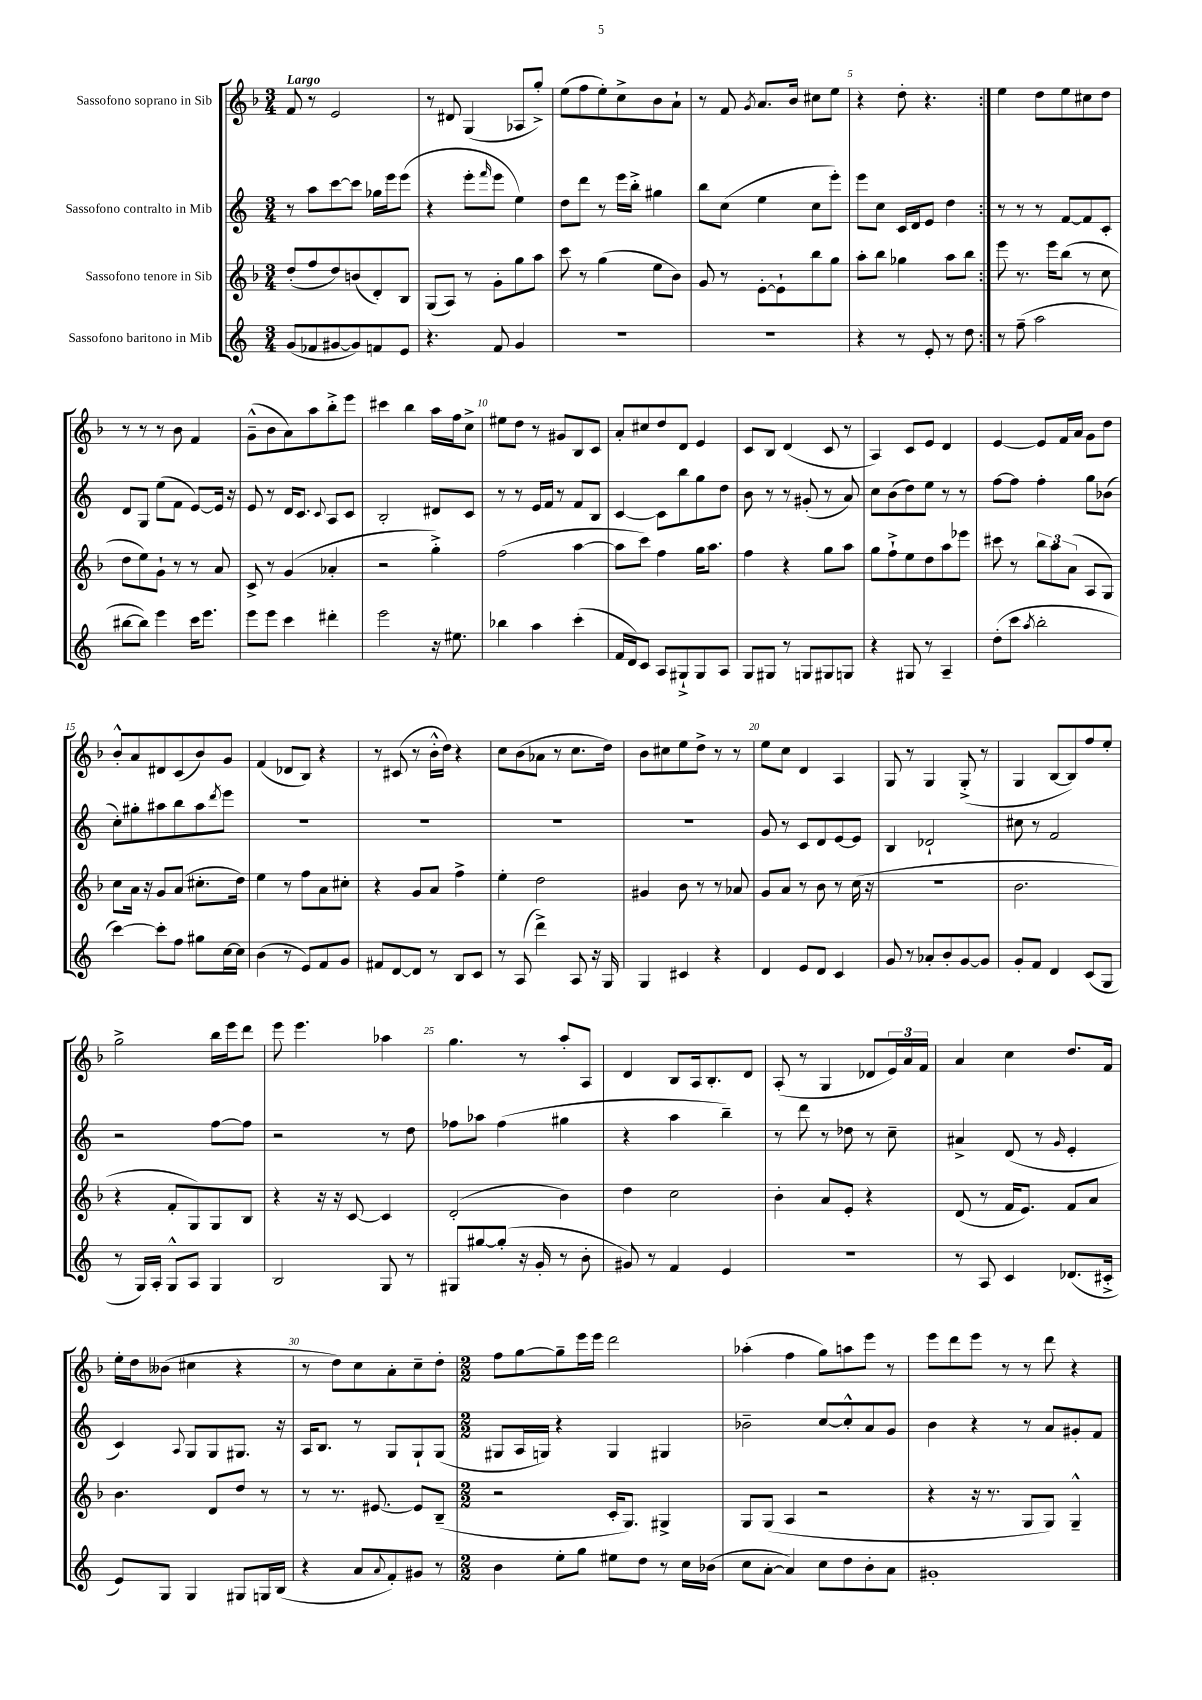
<<
\new StaffGroup <<
\new Staff = "s0" \with { instrumentName = "Sassofono soprano in Sib" } {
    \clef treble \key f \major \numericTimeSignature \time 3/4 \tempo "Largo"
    \repeat volta 2 { f'8 r8 e'2 |
    r8 dis'8 g4( aes8 g''8-.->) |
    e''8( f''8 e''8-.) c''8-> bes'8 a'8-! |
    r8 f'8 \acciaccatura { g'8 } a'8. bes'16 cis''8 e''8 |
    r4 d''8-. r4. | }
    e''4 d''8 e''8 cis''8 d''8 |
    r8 r8 r8 bes'8 f'4 |
    g'8---^( bes'8 a'8) a''8 bes''8-.-> e'''8 |
    cis'''4 bes''4 a''16 f''16 c''8-> |
    eis''8 d''8 r8 gis'8 bes8 c'8 |
    a'8-. cis''8 d''8 d'8 e'4 |
    c'8 bes8 d'4( c'8 r8 |
    a4) c'8 e'8 d'4 |
    e'4~ e'8 f'16 a'16 g'8 d''8 |
    bes'8-.-^ a'8 dis'8 c'8( bes'8) g'8 |
    f'4( des'8 bes8) r4 |
    r8 cis'8( r8 bes'16-.-^ d''16) r4 |
    c''8 bes'8( aes'8 r8 c''8. d''16) |
    bes'8 cis''8 e''8 d''8-> r8 r8 |
    e''8 c''8 d'4 a4 |
    g8 r8 g4 g8-.->( r8 |
    g4 bes8~ bes8) f''8 e''8-. |
    g''2-> bes''16 e'''16 d'''8 |
    e'''8 e'''4. aes''4 |
    g''4. r8 a''8-. a8 |
    d'4 bes8 a16 bes8.-. d'8 |
    a8-.( r8 g4 des'8 \tuplet 3/2 { e'16) a'16 f'16 } |
    a'4 c''4 d''8. f'16 |
    e''16-. d''16 beses'8( cis''4 r4 |
    r8 d''8) c''8 a'8-. c''8-- d''8-. |
    \numericTimeSignature \time 2/2 f''8 g''8~ g''8-- e'''16 e'''16 d'''2 |
    aes''4-.( f''4 g''8) a''8 e'''8 r8 |
    e'''8 d'''8 e'''8 r8 r8 d'''8 r4 \bar "|." |
}
\new Staff = "s1" \with { instrumentName = "Sassofono contralto in Mib" } {
    \clef treble \key c \major \numericTimeSignature \time 3/4
    \repeat volta 2 { r8 a''8 c'''8~ c'''8 ges''16 e'''16 e'''8( |
    r4 e'''8-. \grace { f'''16 } e'''8 e''4) |
    d''8 d'''8 r8 e'''16 b''16-.-> gis''4 |
    b''8 c''8( e''4 c''8 e'''8-.) |
    e'''8 c''8 c'16 d'16 e'8 d''4 | }
    r8 r8 r8 f'8~ f'8 c'8-. |
    d'8 g8 e''8( f'8 e'8~) e'16 r16 |
    e'8 r8 d'16 c'8. \appoggiatura { c'8 } a8 c'8 |
    b2-. dis'8 c'8 |
    r8 r8 e'16 f'16 r8 f'8 b8 |
    c'4~ c'8 b''8 g''8 d''8 |
    b'8 r8 r8 gis'8-.( r8 a'8) |
    c''8 b'8( d''8) e''8 r8 r8 |
    f''8~ f''8 f''4-. g''8 bes'8( |
    c''8-.) gis''8-. ais''8 b''8 ais''8 \acciaccatura { d'''8 } e'''8 |
    R2. |
    R2. |
    R2. |
    R2. |
    g'8 r8 c'8 d'8 e'8~ e'8 |
    b4 des'2-! |
    cis''8 r8 f'2 |
    r2 f''8~ f''8 |
    r2 r8 d''8 |
    fes''8 aes''8 fes''4( gis''4 |
    r4 a''4 b''4--) |
    r8 d'''8 r8 des''8 r8 c''8-- |
    ais'4-> d'8( r8 \grace { g'16 } e'4-. |
    c'4) \appoggiatura { a8 } g8 g8 gis8. r16 |
    a16 b8. r8 g8 g8-! g8( |
    \numericTimeSignature \time 2/2 gis8 a16 g16) r4 g4 gis4 |
    bes'2-- c''8~ c''8-.-^ a'8 g'8 |
    b'4 r4 r8 a'8 gis'8-. f'8 \bar "|." |
}
\new Staff = "s2" \with { instrumentName = "Sassofono tenore in Sib" } {
    \clef treble \key f \major \numericTimeSignature \time 3/4
    \repeat volta 2 { d''8-.( f''8 d''8) b'8( d'8-.) bes8 |
    g8( a8) r8 g'8-. g''8 a''8 |
    c'''8 r8 g''4( e''8 bes'8) |
    g'8 r8 e'8~-. e'8-! bes''8 g''8 |
    a''8-. bes''8 ges''4 a''8 bes''8 | }
    e'''8 r8. e'''16 bes''8( r8 c''8 |
    d''8 e''8) g'8-! r8 r8 a'8 |
    c'8-> r8 g'4( aes'4-. |
    r2 g''4-.->) |
    f''2( a''4~ |
    a''8 c'''8) f''4 g''16 a''8. |
    f''4 r4 g''8 a''8 |
    g''8 f''8-!-> e''8 d''8 a''8 ees'''8 |
    cis'''8 r8 \tuplet 3/2 { bes''8 a''8 a'8( } a8 g8) |
    c''8 a'16 r16 g'8 a'8( cis''8.-. d''16) |
    e''4 r8 f''8 a'8 cis''8-. |
    r4 g'8 a'8 f''4-> |
    e''4-. d''2 |
    gis'4 bes'8 r8 r8 aes'8 |
    g'8 a'8 r8 bes'8 r8 c''16( r16 |
    R2. |
    bes'2. |
    r4 f'8-. g8) g8 bes8 |
    r4 r16 r16 c'8~ c'4 |
    d'2-.( bes'4) |
    d''4 c''2 |
    bes'4-. a'8 e'8-. r4 |
    d'8( r8 f'16 e'8.) f'8 a'8 |
    bes'4. d'8 d''8 r8 |
    r8 r8. eis'8.~ eis'8 bes8--( |
    \numericTimeSignature \time 2/2 r2 c'16-. g8.) gis4-> |
    g8 g8( a4 r2 |
    r4 r16 r8. g8 g8) g4---^ \bar "|." |
}
\new Staff = "s3" \with { instrumentName = "Sassofono baritono in Mib" } {
    \clef treble \key c \major \numericTimeSignature \time 3/4
    \repeat volta 2 { g'8( fes'8 gis'8~ gis'8) f'8 e'8 |
    r4. f'8 g'4 |
    R2. |
    R2. |
    r4 r8 e'8-. r8 d''8 | }
    r8 f''8--( a''2 |
    bis''8~ bis''8) e'''4 c'''16 e'''8. |
    e'''8 e'''8 c'''4 dis'''4-. |
    e'''2 r16 eis''8. |
    bes''4 a''4 c'''4-.( |
    f'16 d'16) c'8 a8 gis8-!-> gis8 a8 |
    g8 gis8 r8 g8 gis8 g8 |
    r4 gis8 r8 a4-- |
    d''8-.( c'''8 \acciaccatura { a''8 } b''2-. |
    c'''4~) c'''8-. f''8 gis''8 c''16~ c''16 |
    b'4( r8 e'8) f'8 g'8 |
    fis'8 d'8~ d'8 r8 b8 c'8 |
    r8 a8( d'''4->) a8 r16 g16 |
    g4 cis'4 r4 |
    d'4 e'8 d'8 c'4 |
    g'8 r8 aes'8-. b'8-. g'8~ g'8 |
    g'8-. f'8 d'4 c'8( g8 |
    r8 g16) a16-. g8-^ a8 g4 |
    b2 g8 r8 |
    gis8 gis''8~ gis''8-.( r16 g'16-. r8 b'8-. |
    gis'8) r8 f'4 e'4 |
    R2. |
    r8 a8 c'4 des'8.( cis'16-.-> |
    e'8) g8 g4 gis8 g16 b16( |
    r4 a'8 \appoggiatura { a'8 } f'8-.) gis'8 r8 |
    \numericTimeSignature \time 2/2 b'4 e''8-. g''8 eis''8 d''8 r8 c''16 bes'16( |
    c''8 a'8~-. a'4) c''8 d''8 b'8-. a'8 |
    gis'1-. \bar "|." |
}
>>
>>
\layout { \context { \Score \override BarNumber.break-visibility = ##(#f #t #t) barNumberVisibility = #(every-nth-bar-number-visible 5) } }
